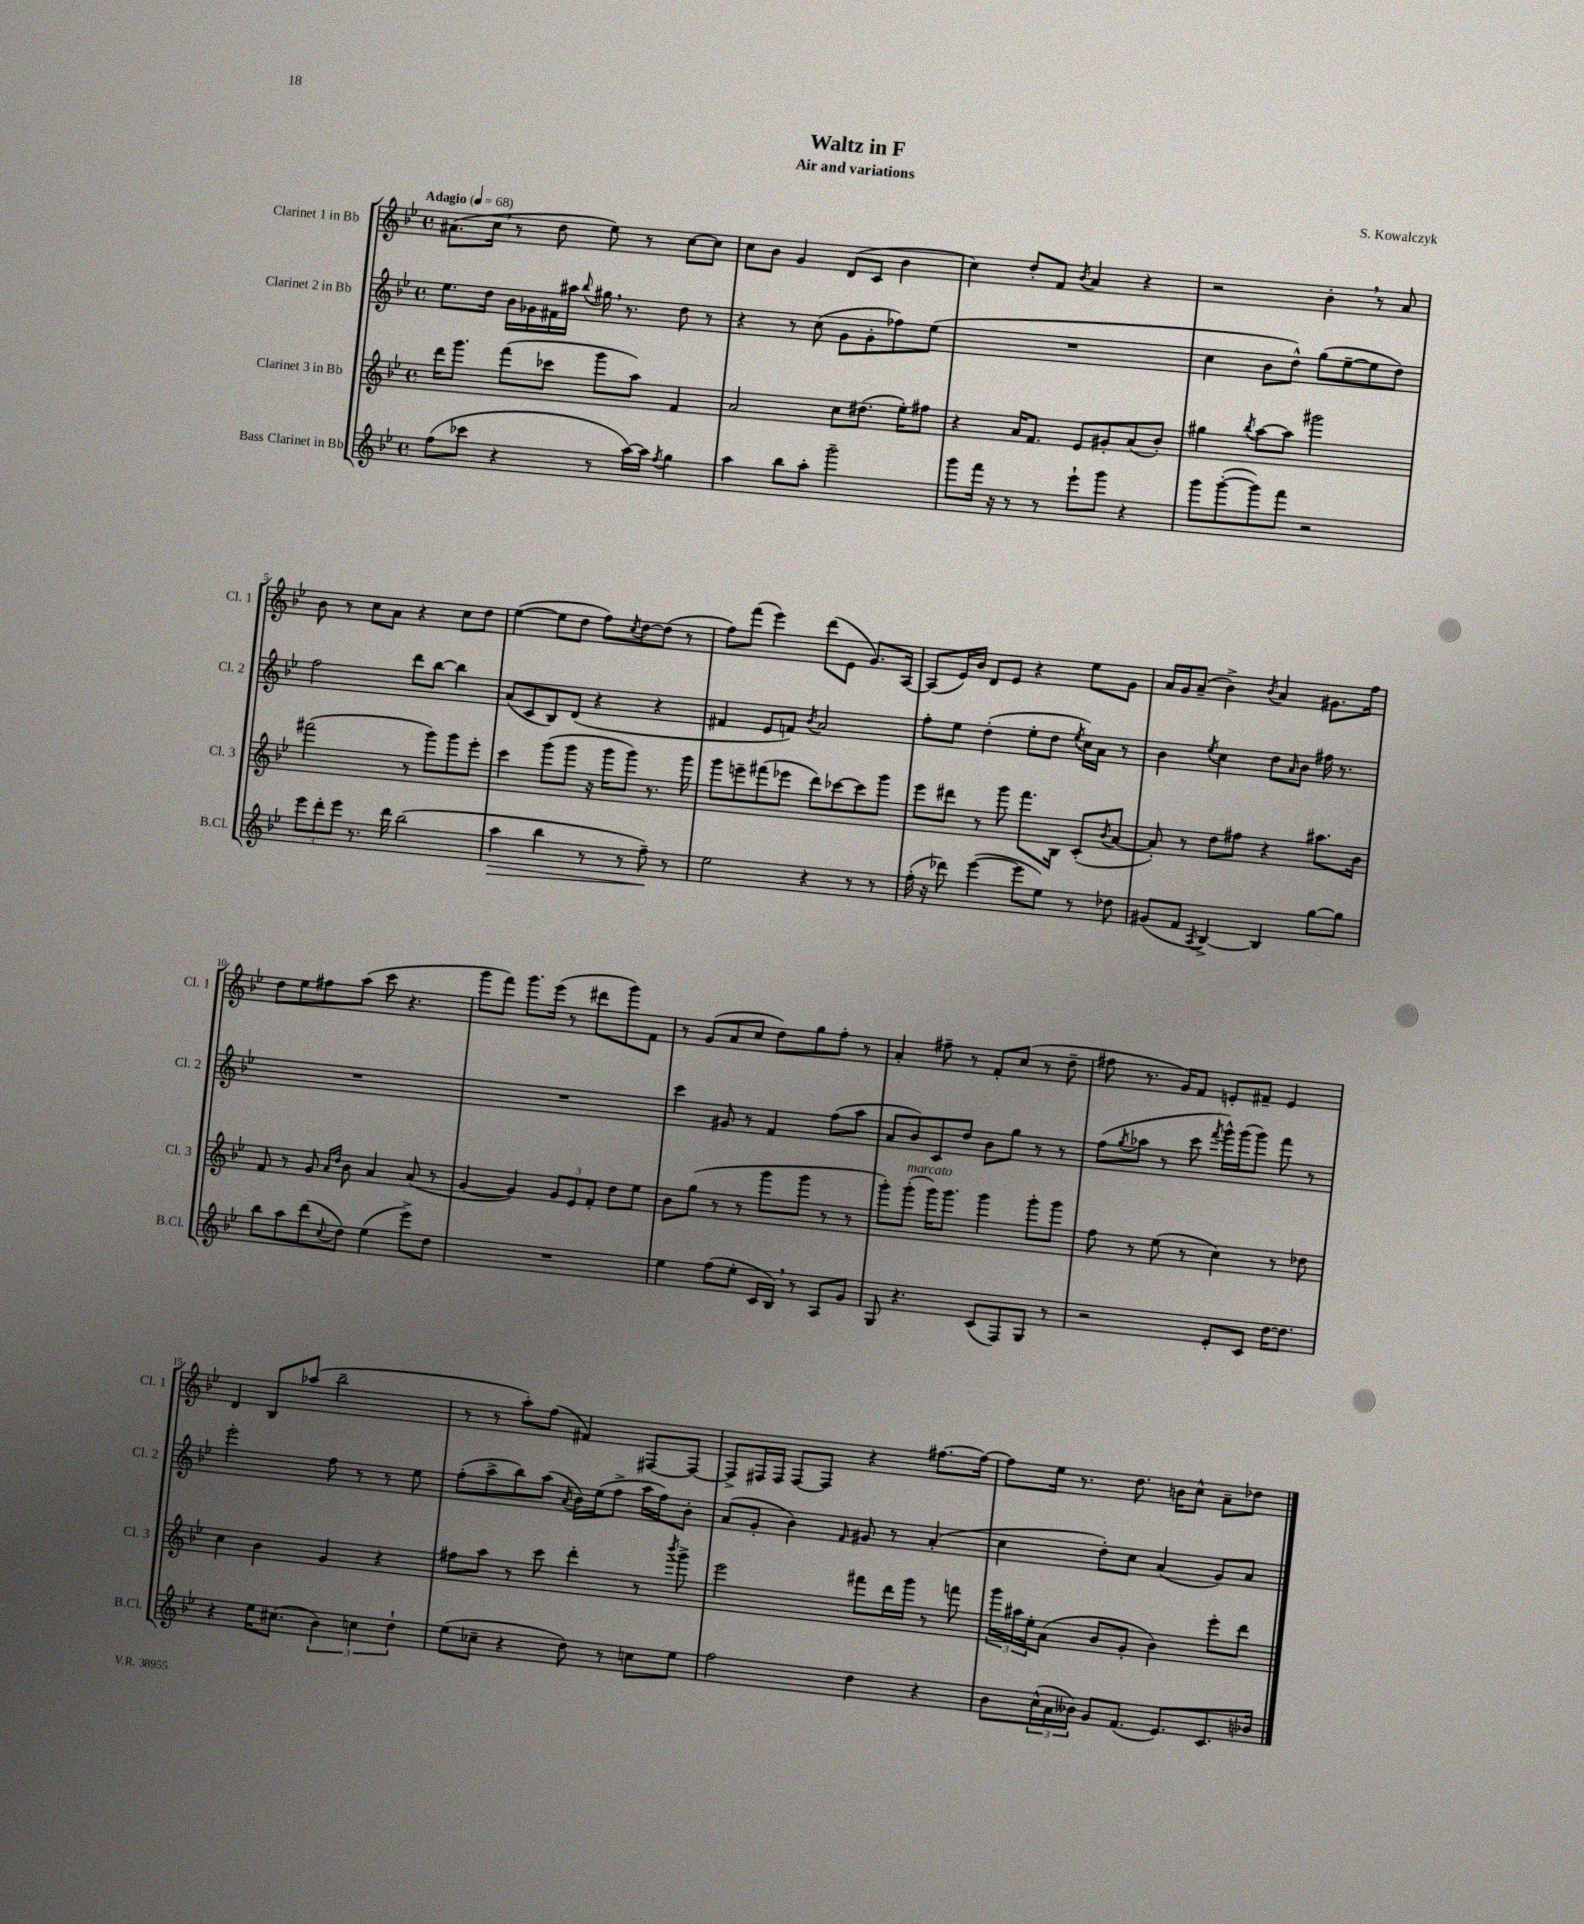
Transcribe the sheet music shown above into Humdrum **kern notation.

**kern	**kern	**kern	**kern
*staff4	*staff3	*staff2	*staff1
*clefG2	*clefG2	*clefG2	*clefG2
*k[b-e-]	*k[b-e-]	*k[b-e-]	*k[b-e-]
*M4/4	*M4/4	*M4/4	*M4/4
*met(c)	*met(c)	*met(c)	*met(c)
*MM68	*MM68	*MM68	*MM68
(8ff	16ddd	8.ee-	(8.a#
.	8.ggg	.	.
8ccc-	.	.	.
.	.	16dd	16cc
4r	(8fff	16b-	8r
.	.	16g-	.
.	8ccc-	16f#	8dd
.	.	16aa#	.
.	.	8qqbb-	.
8r	8ggg	16gg#	8ee-)
.	.	8.r	.
[16aa)	8aa)	.	8r
16aa]	.	.	.
8qff	.	.	.
4gg	4f	8dd	[8cc
.	.	8r	8cc]
=	=	=	=
4aa	2a	4r	8cc
.	.	.	8b-
8bb-	.	8r	4g
8aa'	.	(8cc	.
2ggg~	8cc	8g	(8d
.	(8.dd#	8g'	8c
.	.	8ff-)	4b-
.	16ee-')	.	.
.	8ff#	(8ee-	.
=	=	=	=
8ggg	4r	1r	4cc)
16fff	.	.	.
16r	.	.	.
8r	16a	.	8dd'
.	8.f	.	.
8r	.	.	8f
.	.	.	8qb-
8eee-`	8e-	.	4a
8ggg	8g#'	.	.
4r	(8a	.	4r
.	8b-')	.	.
=	=	=	=
8ggg	4gg#	4cc	2r
([8ggg'	.	.	.
.	8qbb-	.	.
8ggg])	[8aa	8b-	.
8fff	8aa]	8dd^^)	.
2r	2ggg#	(8gg	4b-'
.	.	[8ee-~	.
.	.	8ee-]	8r
.	.	8dd)	8a
=	=	=	=
12eee-	(2fff#	2ff	8b-
12ddd'	.	.	.
.	.	.	8r
12eee-	.	.	.
8.r	.	.	8cc
.	.	.	8a
16ddd	.	.	.
(2bb-	8r	8ddd	4r
.	8ggg)	[8bb-	.
.	8ggg	4bb-]	8cc
.	8eee-'	.	8dd
=	=	=	=
4aa	4ccc	(8a	([4ee-
.	.	8c	.
4bb-	(8ggg	8B-)	8ee-]
.	8ggg	(8d	8dd
8r	16r	4r	8ff)
.	16ggg	.	.
.	.	.	8qcc
8r	8ggg)	.	[8dd
8ff~)	8.r	4r	(8dd]
8r	.	.	8r
.	16ggg	.	.
=	=	=	=
2ee-	8ggg	4f#	8ff)
.	8eee~	.	(8fff
.	(8fff#	8e-	4eee-)
.	8eee-	8f)	.
.	.	8qb-	.
4r	8ddd)	2a	(8ddd
.	[8ccc-	.	8e-
8r	8ccc-]	.	8.g)
8r	8ggg	.	.
.	.	.	[16A
=	=	=	=
(16ff'	8eee-	8ff'	(8A]
16r	.	.	.
8ddd-)	8ddd#	8ee-	16e-)
.	.	.	16b-
([4eee-	8r	(4dd'	8d
.	8ggg	.	8e-
8eee-]	8.fff	8ee-'	4r
8ee-)	.	8dd	.
.	16B-	.	.
.	.	8qee-	.
8r	(8c'	16cc)	8ee-
.	.	16a	.
.	8qb-	.	.
8dd-	[8a	8r	8g
=	=	=	=
(8g#	8a'])	4b-	16a
.	.	.	16g
8f	8r	.	(8a~
8qA	.	8qee-	.
[4B-^)	8dd	4cc	4b-^)
.	8ff#	.	.
.	.	.	8qb-
4B-]	4r	8dd	4a
.	.	16qqa	.
.	.	8b-	.
[8gg	8.aa#	16ff#	8.g#
.	.	8.r	.
8gg]	.	.	.
.	16b-	.	16ff
=	=	=	=
8bb-	8f	1r	8dd
8aa	8r	.	8ee-
(8ddd	8g	.	8ff#
.	16qqa	.	.
8qqcc	16qqdd	.	.
8dd)	8b-	.	(8aa
(4ee-	4a	.	8ccc
.	.	.	4.r
8eee-^)	(8a	.	.
8dd	8r	.	.
=	=	=	=
1r	[4g	1r	8ggg
.	.	.	8fff)
.	4g])	.	8.ggg
.	.	.	(16eee-
.	12g	.	8r
.	12e-	.	.
.	.	.	8ddd#
.	12f'	.	.
.	8dd	.	8ggg)
.	8ee-	.	8f
=	=	=	=
4ee-	8b-	4ccc	8r
.	(8gg	.	(8g
(8ff	8r	8g#	8a
8ee-'	8r	8r	8cc
16c	8ggg	4f	8dd)
16B-)	.	.	.
8r	8ggg	.	8gg
8A	8r	(8ff	8ff'
8g	8r	8aa	8r
=	=	=	=
8G	8ggg')	8a	4a'
4.r	(8ggg'	8b-)	.
.	16ggg)	8c	8ff#~
.	8.ggg	.	.
.	.	8dd	8r
(8c	4ggg	8b-	8f'
8F)	.	8gg	(8cc
8G	8ggg'	8r	8r
8r	8ggg	8r	8dd~
=	=	=	=
2r	8ff	(8ff	8ff#
.	.	8qgg	.
.	8r	8aa-	8.r
.	(8ee-	8r	.
.	.	.	16g)
.	8r	8ccc	8f
.	.	8qfff	.
8e-'	4cc)	16ggg^^)	8e'
.	.	(16ggg	.
8c	.	8ggg)	8f#~
[16dd	8r	8fff	4e
8.dd]	.	.	.
.	8dd-	8r	.
=	=	=	=
4r	4cc	2eee-'	4d
16ee-	4b-	.	8B-
(8.cc#	.	.	.
.	.	.	(8aa-
6b-)	4g	8ff	2bb-~
.	.	8r	.
6cc	.	.	.
.	4r	8r	.
6dd`	.	.	.
.	.	8ee-	.
=	=	=	=
(8ee-	8ff#	(8ff'	8r
8cc-~	8aa	8aa^	8r
4r	8r	8bb-)	8aa')
.	8ccc	(8aa	(8ff
.	.	8qa	.
8dd)	4ddd'	16b-)	4f#)
.	.	(16ee-	.
8r	.	8ff^	.
8cc	8r	16aa	[8F#
.	.	16ff)	.
.	8qbbb-	.	.
8ee-	8ggg^	8b-'	8F#_
=	=	=	=
2ff	2eee-	(8a	8F#^]
.	.	8g'	16F#
.	.	.	16F#
.	.	4b-)	[8F#
.	.	.	8F#]
.	.	16qqf	.
4dd	8fff#	8g#	4r
.	16ddd	8r	.
.	16ggg	.	.
4r	8r	(4a'	[8.ff#
.	8fff	.	.
.	.	.	16ff#_
=	=	=	=
8b-	24ggg	4cc	8ff#]
.	24aa#	.	.
.	24ee-'	.	.
(24cc^^	(8a	.	16ee-
24a	.	.	.
.	.	.	8.r
24b--)	.	.	.
8g	8b-	8dd')	.
(8.f	8g'	8cc	8.dd
.	4b-)	(4a	.
8.e-)	.	.	16b
.	.	.	8cc^^
8.c	8eee-'	8g)	8a~
.	8ddd	8a	8dd-
16b-	.	.	.
==	==	==	==
*-	*-	*-	*-
